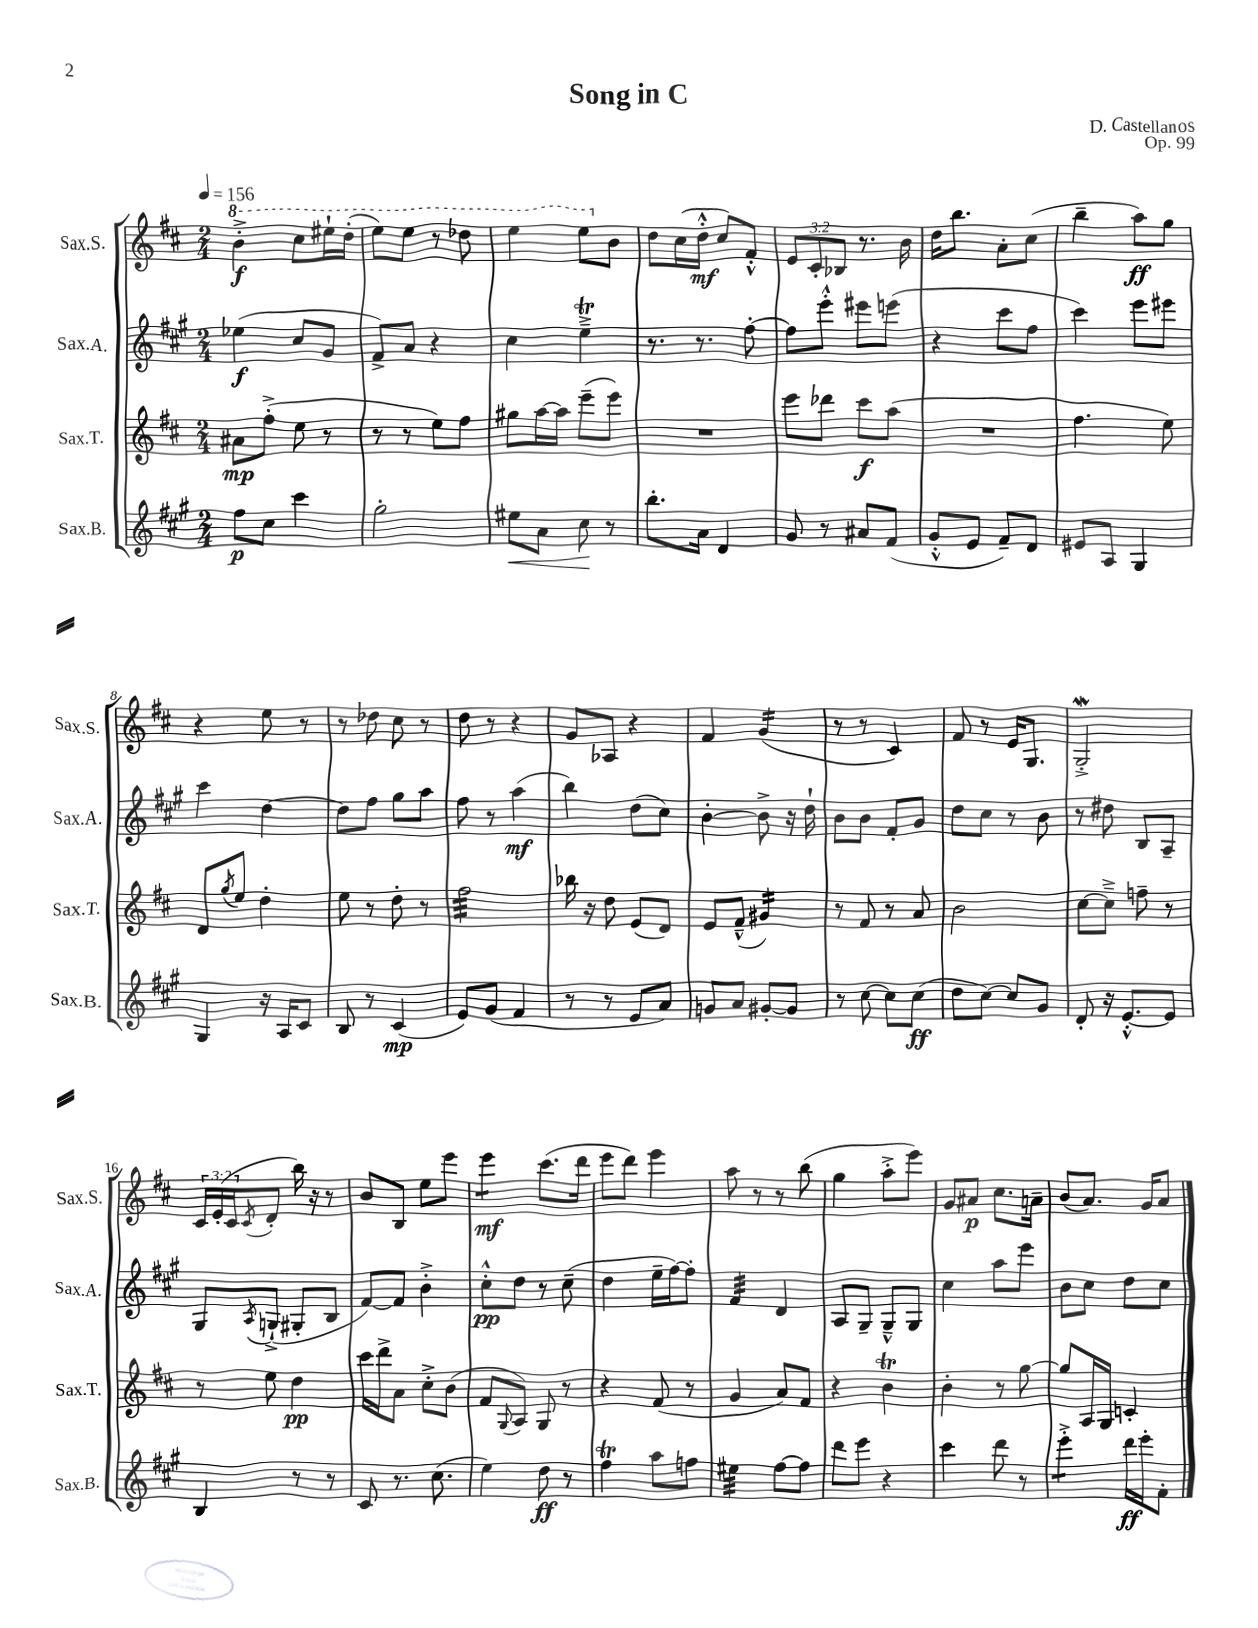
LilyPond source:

\header { title = "Song in C" composer = "D. Castellanos" opus = "Op. 99" }
<<
\new StaffGroup <<
\new Staff = "s0" \with { instrumentName = "Sax.S." shortInstrumentName = "Sax.S." } {
    \clef treble \key d \major \numericTimeSignature \time 2/4 \override Staff.TupletNumber.text = #tuplet-number::calc-fraction-text \tempo 4 = 156
    \ottava #1 b''4-.->\f cis'''8 eis'''16-! d'''16-.( |
    e'''8) e'''8 r8 des'''8 |
    e'''4 e'''8 \ottava #0 b'8 |
    d''8 cis''16( d''16-.-^\mf cis''8) fis'8-.-^ |
    \tuplet 3/2 { e'8 cis'8-. bes8 } r8. b'16 |
    d''16 b''8. a'8-. cis''8( |
    b''4-- a''8\ff) g''8 |
    r4 e''8 r8 |
    r8 des''8 cis''8 r8 |
    d''8 r8 r4 |
    g'8 aes8 r4 |
    fis'4 g'4:16( |
    r8 r8 cis'4) |
    fis'8 r8 e'16 g8. |
    g2-.->\mordent |
    \tuplet 3/2 { cis'16 e'16-.( cis'16 } \acciaccatura { cis'8 } d'8-. b''16) r16 r8 |
    b'8 b8 e''8 e'''8 |
    e'''4:8\mf cis'''8.( d'''16 |
    e'''8 d'''8) e'''4 |
    a''8 r8 r8 b''8( |
    g''4 a''8-.-> e'''8) |
    g'8 ais'8\p cis''8. a'16-- |
    b'8( a'8.) g'16 a'8 \bar "|." |
}
\new Staff = "s1" \with { instrumentName = "Sax.A." shortInstrumentName = "Sax.A." } {
    \clef treble \key a \major \numericTimeSignature \time 2/4
    ees''4\f( cis''8 gis'8 |
    fis'8->) a'8 r4 |
    cis''4 e''4--->\trill |
    r8. r8. fis''8~-. |
    fis''8 e'''8-.-^ eis'''8 e'''8( |
    r4 cis'''8 fis''8 |
    cis'''4) e'''8 eis'''8 |
    cis'''4 d''4~ |
    d''8 fis''8 gis''8 a''8 |
    fis''8 r8 a''4\mf( |
    b''4) d''8( cis''8) |
    b'4~-. b'8-> r16 d''16-! |
    b'8 b'8 fis'8-. gis'8 |
    d''8 cis''8 r8 b'8 |
    r8 dis''8 b8 a8-- |
    gis8 \acciaccatura { a8 } g8-!->( gis8-. b8 |
    fis'8~) fis'8 b'4-.-> |
    cis''8-.-^\pp d''8 r8 cis''8--( |
    d''4 e''16-- fis''16~) fis''8-. |
    fis'4:32 d'4 |
    a8 gis8-- gis8---^ gis8 |
    cis''4 a''8 e'''8 |
    b'8 cis''8 d''8 cis''8 \bar "|." |
}
\new Staff = "s2" \with { instrumentName = "Sax.T." shortInstrumentName = "Sax.T." } {
    \clef treble \key d \major \numericTimeSignature \time 2/4
    ais'8\mp fis''8-.->( e''8 r8 |
    r8 r8 e''8) fis''8 |
    gis''8 a''16~ a''16 e'''8--( e'''8) |
    R2 |
    e'''8 des'''8 cis'''8\f a''8( |
    R2 |
    fis''4. e''8) |
    d'8 \acciaccatura { g''8 } e''8 d''4-. |
    e''8 r8 d''8-. r8 |
    fis''2:32 |
    bes''16 r16 d''8 e'8( d'8) |
    e'8 fis'8---^( gis'4:16) |
    r8 fis'8 r8 a'8 |
    b'2 |
    cis''8~ cis''8---> f''8-- r8 |
    r8 e''8 d''4\pp |
    cis'''16 d'''16-> a'8 cis''8-.-> b'8( |
    fis'8 \appoggiatura { g8 } a8) g8 r8 |
    r4 fis'8( r8 |
    g'4 a'8) fis'8 |
    r4 b'4\trill |
    b'4-. r8 g''8~ |
    g''8 a16 g16 c'4-. \bar "|." |
}
\new Staff = "s3" \with { instrumentName = "Sax.B." shortInstrumentName = "Sax.B." } {
    \clef treble \key a \major \numericTimeSignature \time 2/4
    fis''8\p cis''8 cis'''4 |
    gis''2-. |
    eis''8\< a'8 cis''8\! r8 |
    b''8.-. a'16 d'4 |
    gis'8 r8 ais'8 fis'8( |
    gis'8-.-^ e'8 fis'8--) d'8 |
    eis'8 a8 gis4 |
    gis4 r16 a16 cis'8 |
    b8 r8 cis'4\mp( |
    e'8) gis'8( fis'4 |
    r8 r8 e'8 a'8) |
    g'8 a'8 gis'8~-. gis'8 |
    r8 cis''8~ cis''8 cis''8\ff( |
    d''8 cis''8~) cis''8 gis'8 |
    d'8-. r16 e'8.~-.-^ e'8 |
    b4 r8 r8 |
    cis'8 r8. cis''8.( |
    e''4) d''8\ff r8 |
    fis''4\trill a''8 f''8 |
    eis''4:32 fis''8~ fis''8 |
    d'''8 e'''8 r4 |
    cis'''4 d'''8 r8 |
    e'''4:8-.-> d'''16\ff e'''16-. fis'8-. \bar "|." |
}
>>
>>
